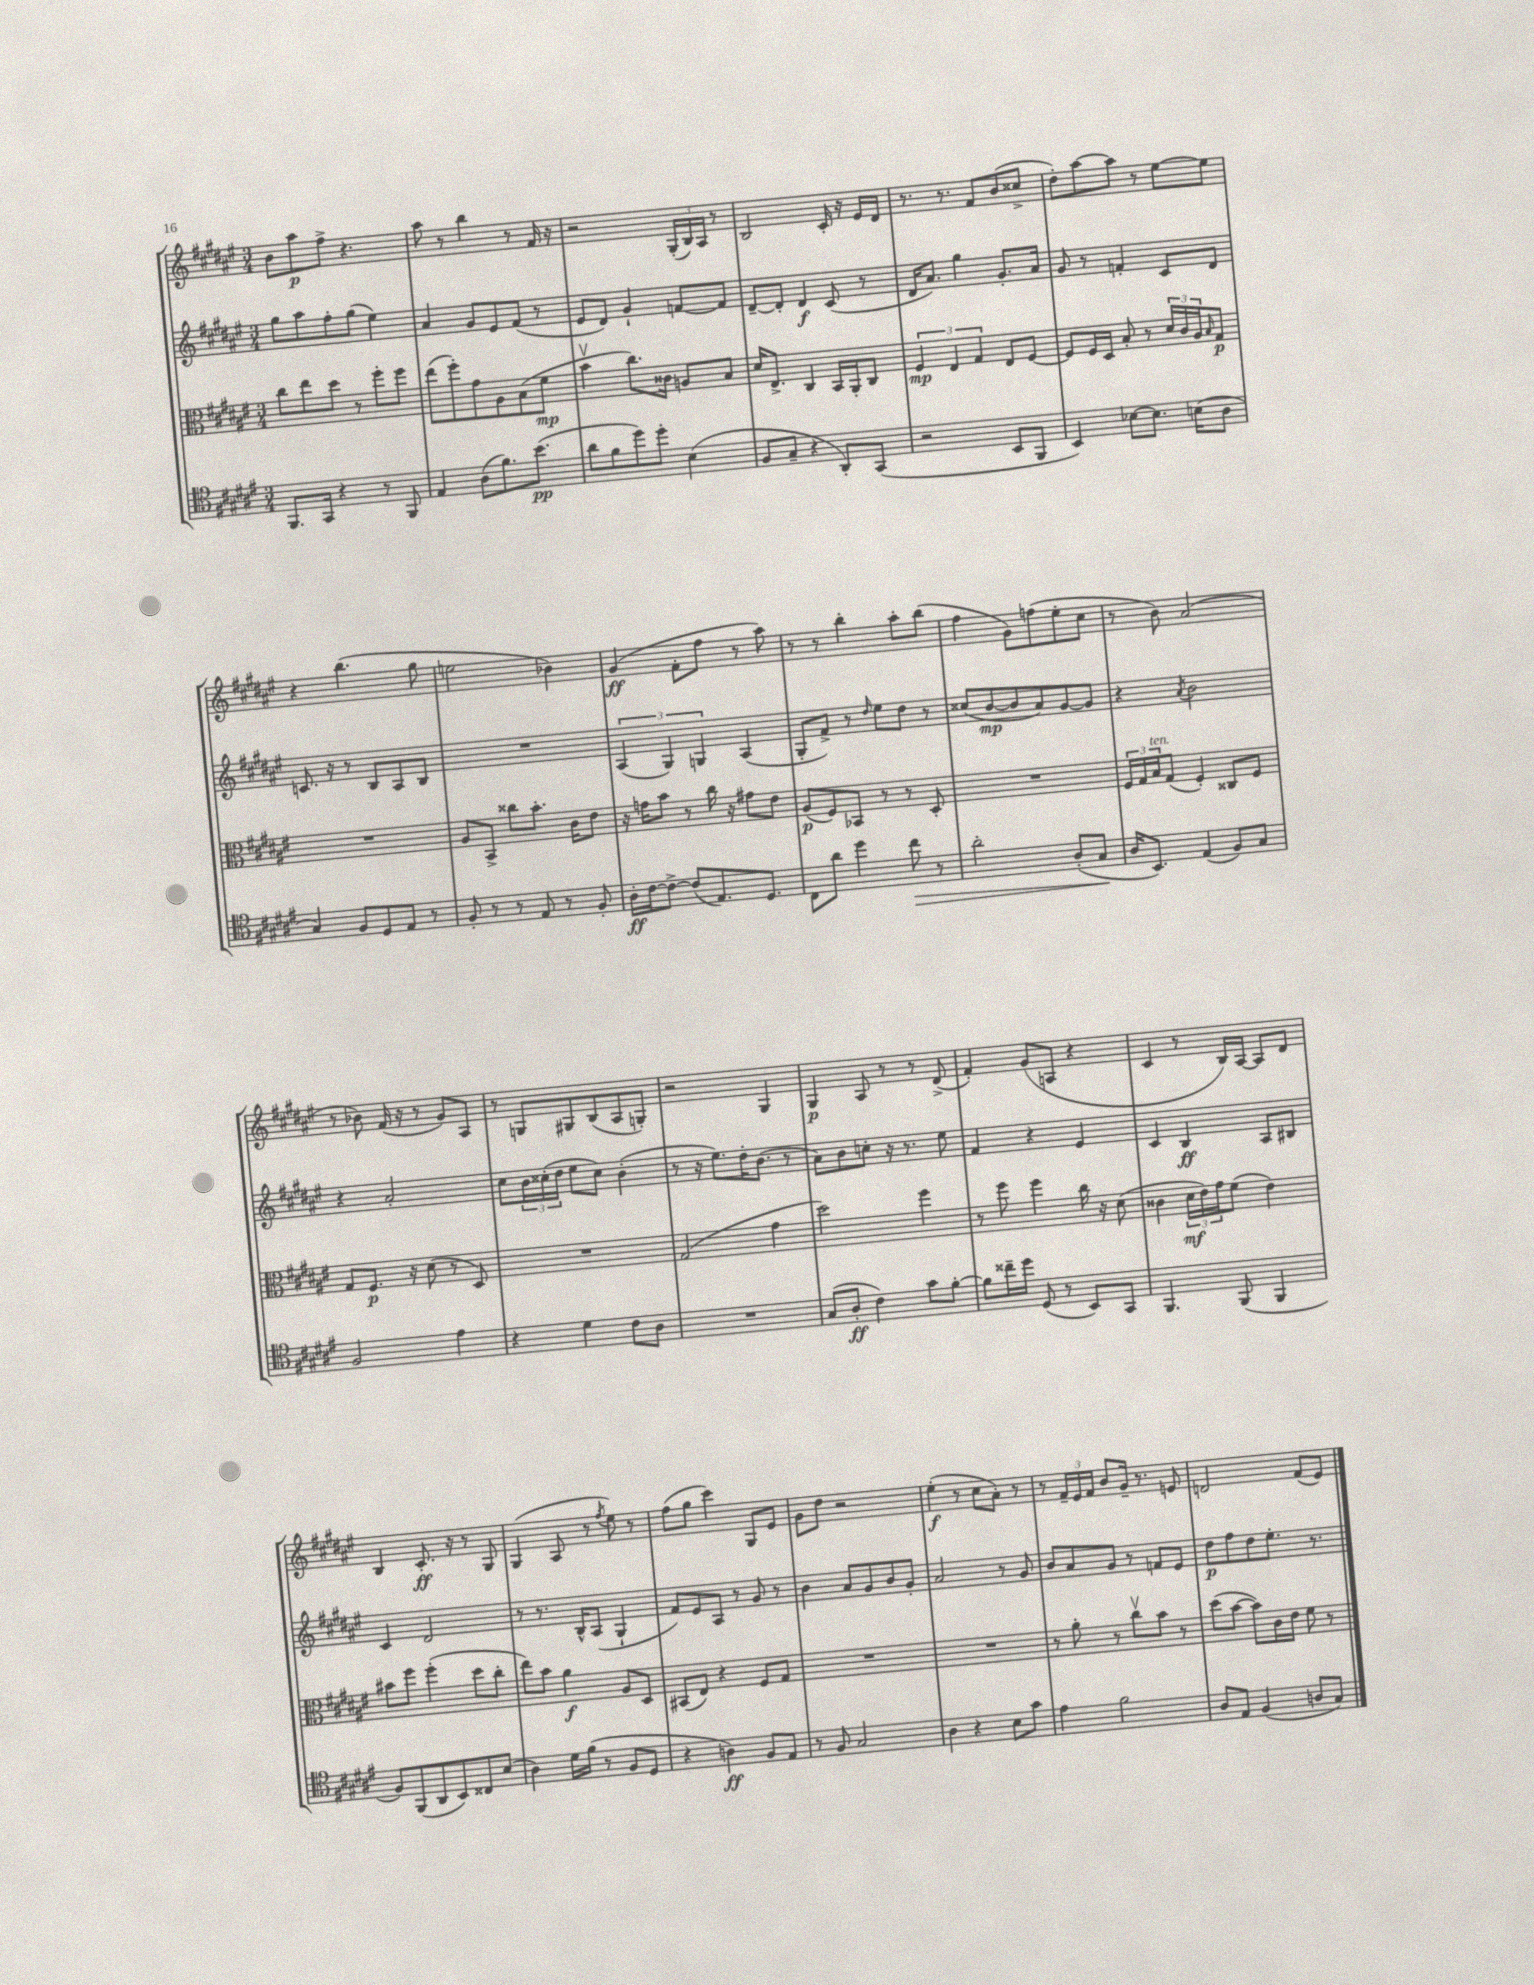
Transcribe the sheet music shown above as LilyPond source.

<<
\new StaffGroup <<
\new Staff = "s0" {
    \clef treble \key fis \major \numericTimeSignature \time 3/4
    b'8 ais''8\p fis''8-> r4. |
    ais''8 r8 b''4 r8 fis'16 r16 |
    r2 \tuplet 3/2 { gis16-.( b16) ais16 } r8 |
    b2 cis'16-. r16 eis'16 dis'16 |
    r8. r8. fis'8 b'8( cisis''8-> |
    dis''8-.) ais''8~ ais''8 r8 eis''8~ eis''8 |
    r4 b''4.( gis''8 |
    e''2 bes'4) |
    gis'4\ff( fis'8-. fis''8 r8 ais''8) |
    r8 r8 b''4-. ais''8-. b''8( |
    fis''4 gis'8) f''8( eis''8-. cis''8 |
    r8 b'8) ais'2( |
    r8 bes'8) fis'16( r16 r8 gis'8) ais8 |
    r8 g8 gis8 b8( ais8 g8-.) |
    r2 gis4 |
    gis4\p ais8 r8 r8 dis'8->( |
    fis'4-.) gis'8( a8 r4 |
    cis'4 r8 b16) ais16~ ais8 dis'8 |
    b4 cis'8.-.\ff r16 r8 gis8 |
    gis4( ais8 r8 \acciaccatura { fis''8 } eis''8) r8 |
    fis''8( gis''8 cis'''4) gis8 eis'8 |
    gis'8 dis''8 r2 |
    eis''4-.\f( r8 cis''8 ais'8-.) r8 |
    r8 \tuplet 3/2 { fis'16-- eis'16 fis'16 } b'8 gis'16-- r8. e'8 |
    d'2 fis'8( eis'8) \bar "|." |
}
\new Staff = "s1" {
    \clef treble \key fis \major \numericTimeSignature \time 3/4
    gis''8 ais''8 fis''8-. gis''8( eis''4) |
    ais'4 gis'8 eis'8 fis'8( r8 |
    eis'8 dis'8) gis'4-! f'8~ f'8 |
    dis'8~-- dis'8-. dis'4\f cis'8( r8 |
    dis'16 ais'8.) gis''4 gis'8.-. ais'16 |
    gis'8 r8 f'4-. cis'8 dis'8 |
    c'8. r16 r8 b8 ais8 b8 |
    R2. |
    \tuplet 3/2 { ais4( gis4) g4 } ais4( |
    gis8-. fis'8->) r8 \grace { dis''16 } eis''8 dis''8 r8 |
    cisis''8( b'8~\mp b'8 ais'8) gis'8~ gis'8 |
    r4 \acciaccatura { ais'8 } b'2 |
    r4 ais'2-. |
    cis''8 \tuplet 3/2 { b'16 cisis''16-.( dis''16 } eis''8 cisis''8) b'4-.( |
    r8 r16 eis''8.) dis''16-. b'8.( r8 |
    ais'8) b'8 c''8-. r16 r8. eis''8 |
    fis'4 r4 eis'4 |
    cis'4 b4\ff ais8 bis8 |
    cis'4 dis'2 |
    r8 r8. b16-^ ais8( gis4-! |
    fis'8) eis'8 ais8 r8 gis'8 r8 |
    b'4 ais'8 gis'8 b'8 gis'8-. |
    ais'2 r8 gis'8 |
    b'8 ais'8 gis'8 r8 f'8 eis'8 |
    dis''8\p fis''8 dis''8 eis''8.-. r8. \bar "|." |
}
\new Staff = "s2" {
    \clef alto \key fis \major \numericTimeSignature \time 3/4
    cis''8 eis''8 dis''8 r8 fis''8-. fis''8 |
    eis''8( fis''8-.) gis'8 ais8 b8( fis'8\mp |
    b'4\upbow cis''8.) cisis'16 a8 b8 |
    dis'16 eis8.-> cis4 b,16 ais,16-. cis8 |
    \tuplet 3/2 { fis4\mp eis4 gis4 } eis8 fis8~ |
    fis8 fis16 dis16 b8-. r8 \tuplet 3/2 { dis'16 cis'16 ais16 } \grace { b16 } gis8\p |
    R2. |
    ais8 b,8-> cisis''8 b'8.-. cis'16 eis'8 |
    r16 g'16 b'8 r8 cis''16 r16 gis'8 eis'8 |
    ais8\p( fis8) bes,8 r8 r8 dis8-. |
    R2. |
    \tuplet 3/2 { fis16 gis16 b16^\markup { \italic "ten." } } gis8( fis4-.) cisis8 fis8 |
    gis8 fis8.\p r16 dis'8( r8 dis8) |
    R2. |
    gis2( gis'4 |
    dis''2) fis''4 |
    r8 fis''8 fis''4 cis''16 r16 dis'8( |
    cisis'4 \tuplet 3/2 { dis'16\mf eis'16) gis'16 } fis'8( eis'4) |
    bis'8 fis''8 fis''4-.( dis''8 cis''8-. |
    eis''8) b'8 ais'4\f ais8 dis8 |
    bis,8( eis8) r4 fis8 gis8 |
    R2. |
    R2. |
    r8 ais'8-. r8 cis''8\upbow b'8 r8 |
    dis''8( b'8~ b'8) cis'16 eis'16 fis'8 r8 \bar "|." |
}
\new Staff = "s3" {
    \clef tenor \key fis \major \numericTimeSignature \time 3/4
    fis,8. gis,16 r4 r8 fis,8 |
    eis4 ais8( fis'8.) b'8.\pp( |
    ais'8 fis'8 dis''8) dis''8-. b4( |
    fis8 gis8-- r4 ais,8-.) gis,8( |
    r2 b,8 fis,8 |
    b,4) bes8~ bes8. b16( ais8 |
    gis4) fis8 dis8 eis8 r8 |
    fis8-. r8 r8 eis8 r8 fis8-. |
    ais16-.\ff cis'16~ cis'8~-> cis'8( eis8.) dis8. |
    cis8 ais'8 dis''4 cis''8\> r8 |
    ais'2-. ais8-.( gis8\! |
    ais16 b,8.) eis4( fis8) gis8 |
    fis2 eis'4 |
    r4 dis'4 cis'8 ais8 |
    R2. |
    gis8( ais8-.\ff cis'4) gis'8 fis'8~-. |
    fis'8 cisis''16-- dis''16 dis8( r8 b,8) gis,8 |
    fis,4. fis,8( fis,4 |
    fis8) fis,8( ais,8 b,8) cisis8 b8( |
    ais4) dis'16 fis'16( r8 fis8 dis8 |
    r4 a4\ff) fis8 eis8 |
    r8 fis8 gis2 |
    ais4 r4 b8 gis'8 |
    eis'4 fis'2 |
    ais8 eis8 fis4( a8 gis8) \bar "|." |
}
>>
>>
\layout { \context { \Score \remove "Bar_number_engraver" } }
